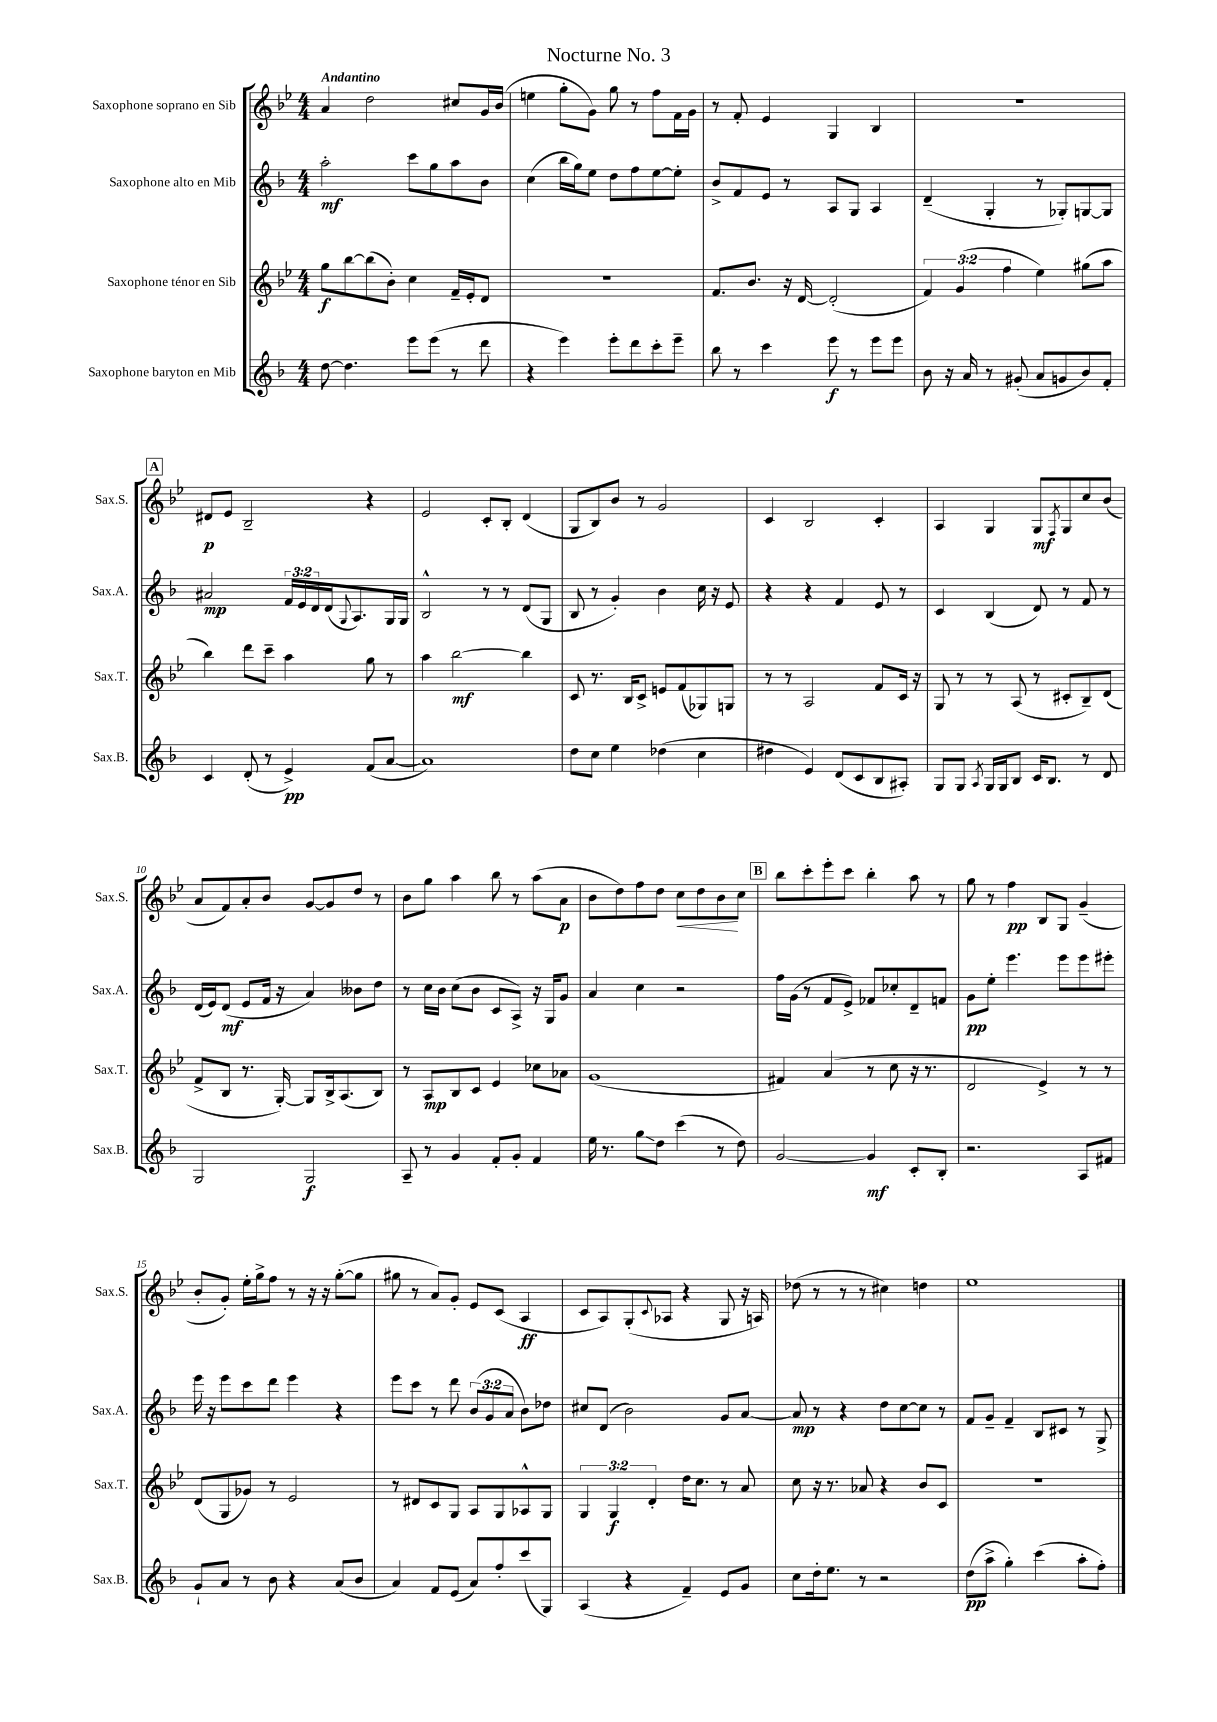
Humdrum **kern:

**kern	**kern	**kern	**kern
*staff4	*staff3	*staff2	*staff1
*clefG2	*clefG2	*clefG2	*clefG2
*k[b-]	*k[b-e-]	*k[b-]	*k[b-e-]
*M4/4	*M4/4	*M4/4	*M4/4
[8dd	8gg	2aa'	4a
4.dd]	[8bb-	.	.
.	(8bb-]	.	2dd
.	8b-')	.	.
8eee	4cc	8ccc	.
(8eee	.	8gg	.
8r	16f~	8aa	8cc#
.	16e-'	.	.
8ddd	8d	8b-	16g
.	.	.	(16b-
=	=	=	=
4r	1r	(4cc	4ee
4eee)	.	16bb-	8gg'
.	.	16gg)	.
.	.	8ee	8g)
8eee'	.	8dd	8gg
8ddd	.	8ff	8r
8ccc'	.	[8ee	8ff
8eee~	.	8ee']	16f
.	.	.	16g
=	=	=	=
8bb-	8.f	8b-^	8r
8r	.	8f	8f'
.	8.b-	.	.
4ccc	.	8e	4e-
.	16r	8r	.
.	[16d	.	.
8eee	(2d']	8A	4G
8r	.	8G	.
8eee	.	4A	4B-
8eee	.	.	.
=	=	=	=
8b-	6f)	(4d~	1r
16r	.	.	.
.	(6g	.	.
16a	.	.	.
8r	.	4G'	.
.	6ff	.	.
(8g#'	.	.	.
8a	4ee-)	8r	.
8g	.	8G-')	.
8b-)	(8gg#	[8G	.
8f'	8aa	8G]	.
=	=	=	=
4c	4bb-)	2a#	8d#
.	.	.	8e-
(8d'	8ddd	.	2B-~
8r	8ccc~	.	.
4e^)	4aa	24f	.
.	.	24e	.
.	.	24d	.
.	.	(16d	.
.	.	8qqG	.
.	.	8.A)	.
(8f	8gg	.	4r
[8a	8r	16G	.
.	.	16G	.
=	=	=	=
1a])	4aa	2B-^^	2e-
.	[2bb-	.	.
.	.	8r	8c'
.	.	8r	8B-'
.	4bb-]	(8d	(4d
.	.	8G	.
=	=	=	=
8dd	8c	8B-	8G
8cc	8.r	8r	8B-)
4ee	.	4g')	8b-
.	16B-	.	.
.	8c^	.	8r
(4dd-	8e	4b-	2g
.	(8f	.	.
4cc	8G-)	16cc	.
.	.	16r	.
.	8G	8e	.
=	=	=	=
4dd#	8r	4r	4c
.	8r	.	.
4e)	2A	4r	2B-
(8d	.	4f	.
8c	.	.	.
8B-	8f	8e	4c'
8A#')	16c	8r	.
.	16r	.	.
=	=	=	=
8G	8G	4c	4A
8G	8r	.	.
8qA	.	.	.
16G	8r	(4B-	4G
16G	.	.	.
8B-	(8A	.	.
16c	8r	8d)	8G
8.B-	.	.	.
.	.	.	8qF
.	8c#'	8r	8G
8r	8B-~)	8f	8cc
8d	(8d	8r	(8b-
=	=	=	=
2G	8f^	(16d	8a
.	.	16e)	.
.	8B-	(8d	8f)
.	8.r	8e	8a'
.	.	16f	8b-
.	[16G')	16r	.
2G	8G]	4a)	[8g
.	16B-^	.	8g]
.	(8.A	.	.
.	.	8b--	8dd
.	8B-)	8dd	8r
=	=	=	=
8A~	8r	8r	8b-
8r	8A	16cc	8gg
.	.	16b-	.
4g	8B-	(8cc	4aa
.	8c	8b-	.
8f'	4e-	8c	8bb-
8g'	.	8A^)	8r
4f	8cc-	16r	(8aa
.	.	16G	.
.	8a-	8g	8a
=	=	=	=
16ee	(1g	4a	8b-
8.r	.	.	.
.	.	.	8dd)
8gg	.	4cc	8ff
8dd	.	.	8dd
(4ccc	.	2r	8cc
.	.	.	8dd
8r	.	.	8b-
8dd)	.	.	8cc
=	=	=	=
[2g	4f#)	16ff	8bb-
.	.	(16g	.
.	.	8r	8ccc'
.	(4a	8f	8eee-'
.	.	8e^)	8ccc
4g]	8r	8f-	4bb-'
.	8cc	8cc-'	.
8c'	16r	8d~	8aa
.	8.r	.	.
8B-'	.	8f	8r
=	=	=	=
2.r	2d	8g	8gg
.	.	8ee'	8r
.	.	4.eee	4ff
.	4e-^)	.	8B-
.	.	8eee	8G
8A	8r	8eee	(4g~
8f#	8r	8eee#'	.
=	=	=	=
8g`	(8d	16eee	8b-'
.	.	16r	.
8a	8G	8eee	8g')
8r	8g-)	8ccc	16ee-'
.	.	.	16gg^
8b-	8r	8ddd	8ff
4r	2e-	4eee	8r
.	.	.	16r
.	.	.	16r
(8a	.	4r	([8gg'
8b-	.	.	8gg]
=	=	=	=
4a)	8r	8eee	8gg#
.	8d#	8ccc	8r
8f	8c	8r	8a)
(8e	8G	8ddd	8g'
8a)	8A	(12b-	8e-
.	.	12g	.
8ff'	8G	.	(8c
.	.	12a	.
(8ccc	8A-^^	8b-)	4A
8G)	8G	8dd-	.
=	=	=	=
(4A	6G	8cc#	8c
.	.	(8d	8A)
.	6G	.	.
4r	.	2b-)	(8G'
.	6d'	.	.
.	.	.	8qqc
.	.	.	8A-
4f~)	16dd	.	4r
.	8.cc	.	.
8e	8r	8g	8G
8g	8a	[8a	16r
.	.	.	16A)
=	=	=	=
8cc	8cc	8a]	(8dd-
16dd'	16r	8r	8r
8.ee	8.r	.	.
.	.	4r	8r
8r	8a-	.	8r
2r	4r	8dd	4cc#)
.	.	[8cc	.
.	8b-	8cc]	4dd
.	8c	8r	.
=	=	=	=
(8dd	1r	8f	1ee-
8aa^	.	8g~	.
4gg')	.	4f~	.
(4ccc	.	8B-	.
.	.	8c#	.
8aa'	.	8r	.
8ff')	.	8G^	.
==	==	==	==
*-	*-	*-	*-
